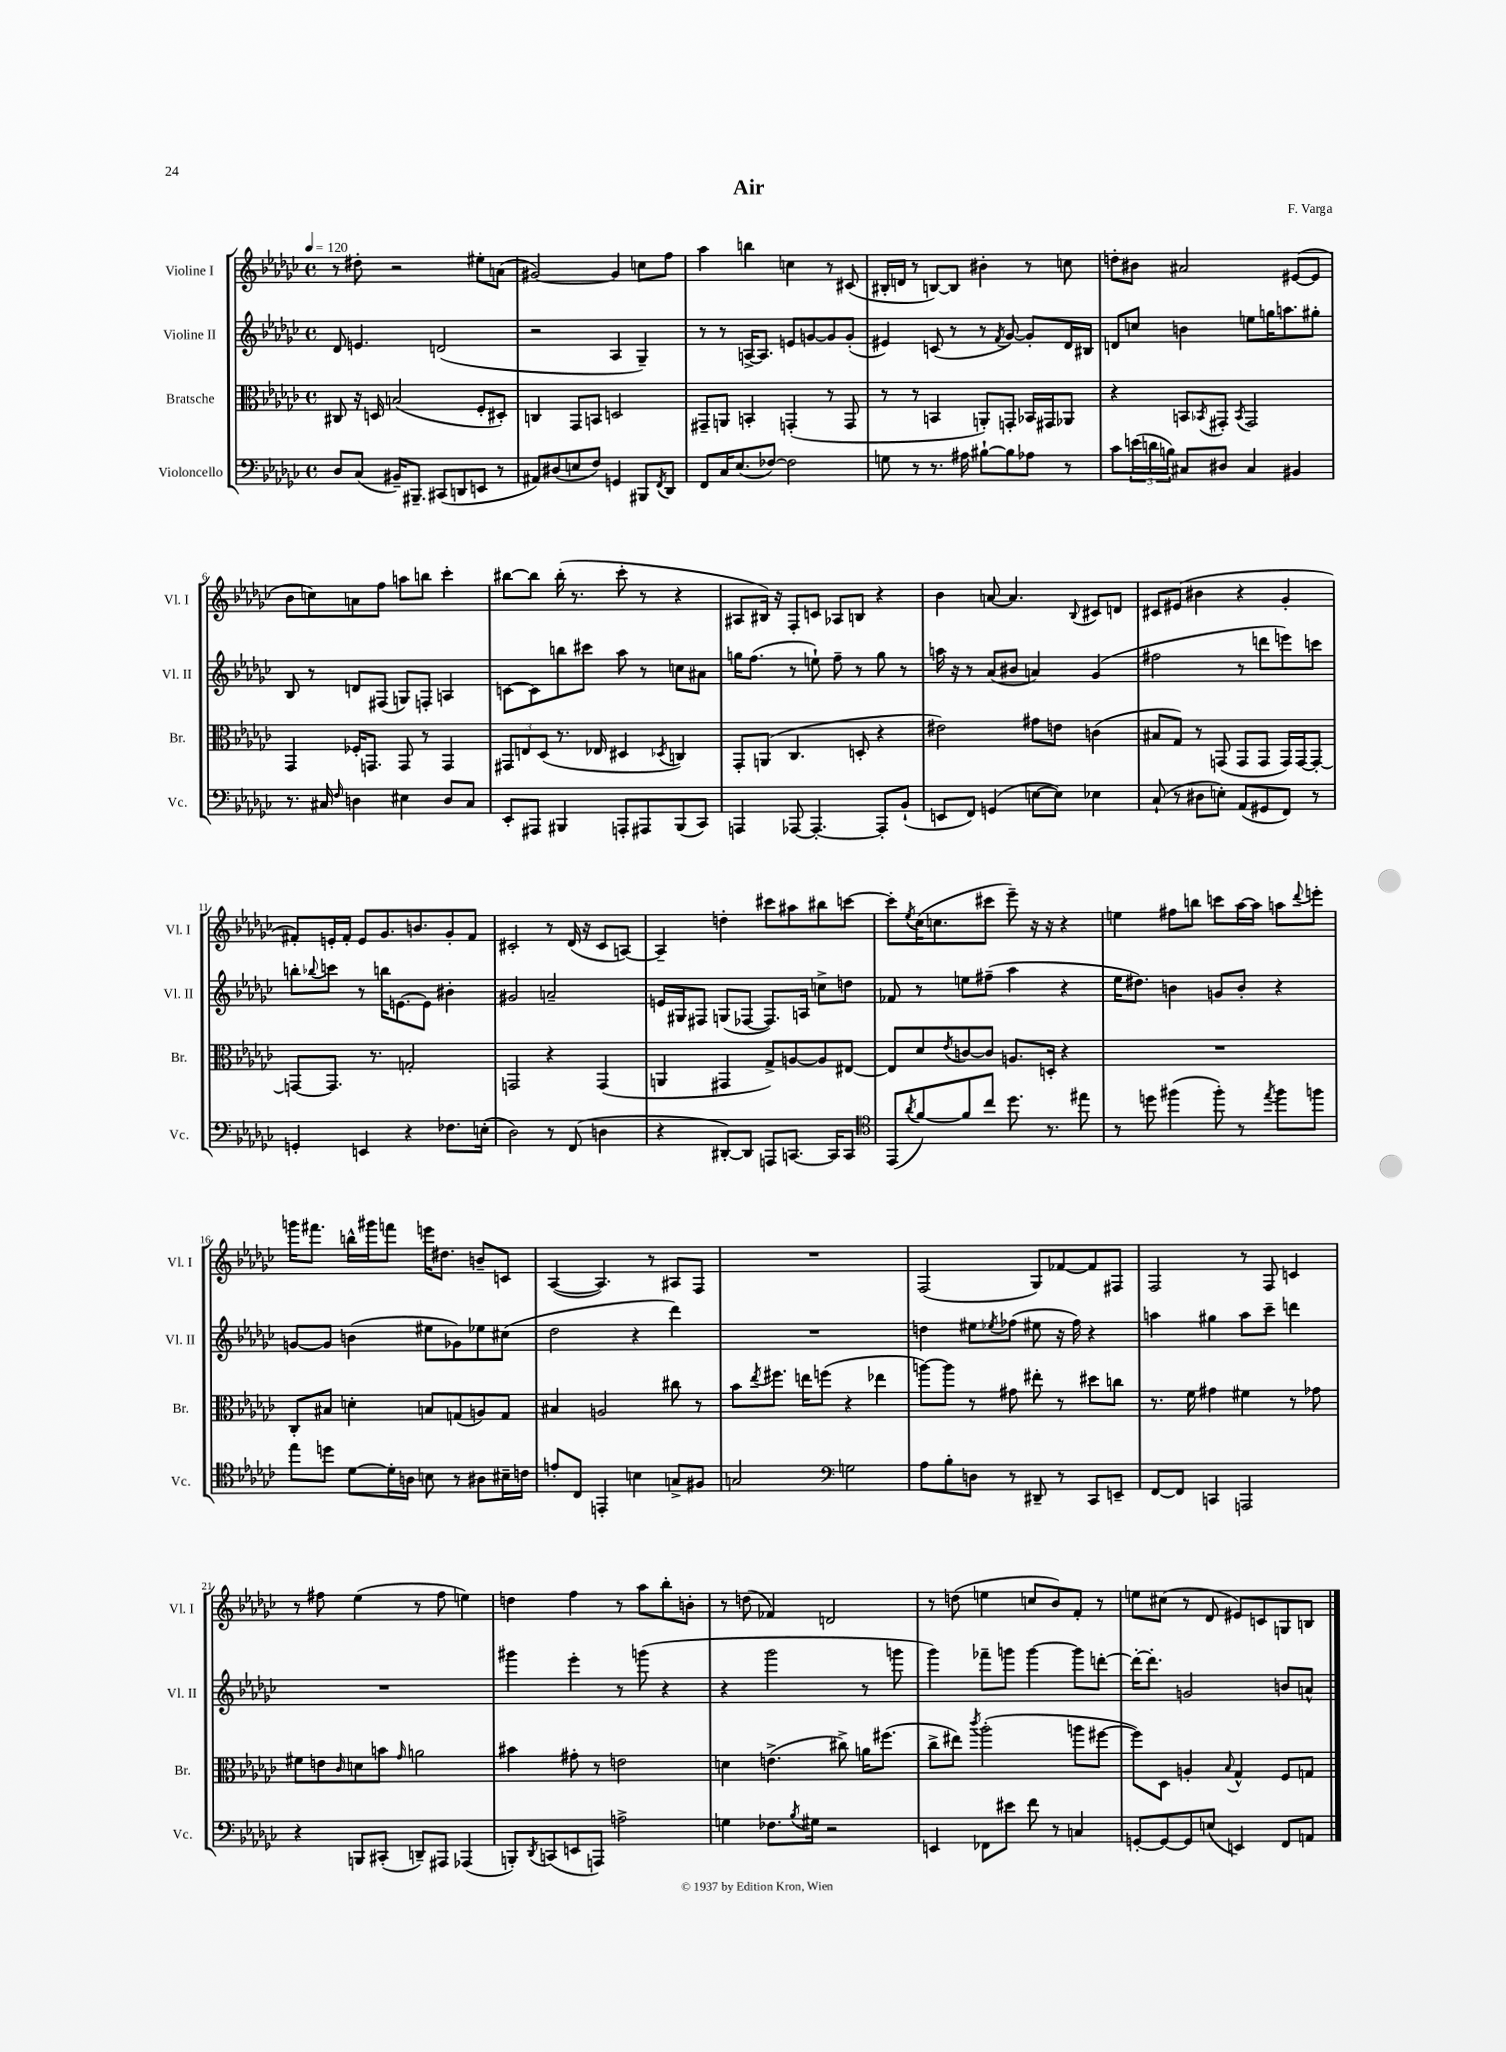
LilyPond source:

\header { title = "Air" composer = "F. Varga" }
<<
\new StaffGroup <<
\new Staff = "s0" \with { instrumentName = "Violine I" shortInstrumentName = "Vl. I" } {
    \clef treble \key ges \major \defaultTimeSignature \time 4/4 \tempo 4 = 120
    r8 dis''8-. r2 eis''8-. a'8( |
    gis'2~) gis'4 c''8 f''8 |
    aes''4 b''4 c''4 r8 cis'8( |
    bis16-. d'16 r8 b8~) b8 bis'4-. r8 c''8 |
    d''8-. bis'8 ais'2 eis'8~( eis'8 |
    bes'8 c''8) a'8 f''8 a''8 b''8 ces'''4-. |
    bis''8~ bis''8 bis''16-.( r8. ces'''8-. r8 r4 |
    ais8 bis16) r16 f8-. c'8 aes8 b8 r4 |
    bes'4 a'8~ a'4. \appoggiatura { bes8 } cis'8 d'8 |
    cis'8 eis'8( bis'4 r4 ges'4-. |
    fis'8-.) e'16-. fis'16-. e'8 ges'8. b'8. ges'8-. fis'8 |
    cis'2-. r8 des'16( r16 cis'8 a8~) |
    a4-- d''4-. cis'''8 ais''8 bis''8 c'''8~ |
    c'''8-. \acciaccatura { ees''8 } ces''16( c''8. cis'''8 ees'''8--) r16 r16 r4 |
    e''4 fis''8 b''8 c'''8 aes''16~ aes''16 a''8 \appoggiatura { des'''8 } e'''8-. |
    g'''16 fis'''8. b''16-^ gis'''16 f'''8 e'''16 dis''8. b'8-- c'8 |
    aes4~( aes4.) r8 ais8 f8 |
    R1 |
    f2( ges8) fes'8~ fes'8 fis8 |
    f2 r8 f8 c'4 |
    r8 fis''8 ees''4( r8 fis''8 e''4) |
    d''4 f''4 r8 aes''8 bes''8-. b'8-. |
    r8 d''8( fes'4) d'2 |
    r8 d''8( e''4 c''8 bes'8) f'8-. r8 |
    e''8 cis''8( r8 des'8 eis'8) c'8 g8 b8 \bar "|." |
}
\new Staff = "s1" \with { instrumentName = "Violine II" shortInstrumentName = "Vl. II" } {
    \clef treble \key ges \major \defaultTimeSignature \time 4/4
    des'8 e'4. d'2( |
    r2 aes4 ges4--) |
    r8 r8 a16~-> a8. e'8 g'8~ g'8 g'8-.( |
    eis'4) c'8( r8 r8 \acciaccatura { f'8 } ges'8~) ges'8-. des'16 bis16 |
    d'8 c''8 b'4 e''8 g''16 a''8. gis''8-. |
    bes8 r8 d'8 fis8( g8) f8-. a4 |
    c'8~ c'8 b''8 cis'''8 aes''8 r8 c''8 ais'8 |
    g''16 f''8.( r8 e''8-!) f''8-- r8 g''8 r8 |
    a''16 r16 r8 aes'8( bis'8 a'4) ges'4( |
    fis''2 r8 d'''8 e'''8) c'''8 |
    b''8-. \appoggiatura { bes''8 } c'''8 r8 b''16 e'8.~ e'8 bis'4-. |
    gis'2 a'2-- |
    e'16 gis16 fis8 g8( fes8~ fes8.) a16 c''8-> d''8 |
    fes'8 r8 e''8 fis''8--( aes''4 r4 |
    ees''16 dis''8.) b'4 g'8 b'8-. r4 |
    g'8~ g'8 b'4( eis''8 ges'8) ees''8 cis''8( |
    des''2 r4 des'''4) |
    R1 |
    d''4 eis''8 \acciaccatura { ees''8 } fes''8( eis''8 r16 fes''16) r4 |
    a''4 gis''4 a''8 ces'''8-- d'''4 |
    R1 |
    gis'''4 ees'''4-. r8 g'''8( r4 |
    r4 ges'''2 r8 g'''8 |
    ges'''4) fes'''8-- g'''8 g'''4~ g'''8 d'''8~-. |
    d'''16~-. d'''8.-. g'2 b'8 a'8-^ \bar "|." |
}
\new Staff = "s2" \with { instrumentName = "Bratsche" shortInstrumentName = "Br." } {
    \clef alto \key ges \major \defaultTimeSignature \time 4/4
    cis8 r16 d16 b2( f8-. dis8-.) |
    c4 ges,8 b,8 d2 |
    gis,8-- a,8 b,4-. g,4-.( r8 g,8 |
    r8 r8 b,4 a,8-.) g,8-. bes,16 gis,16 aes,8 |
    r4 b,8 \acciaccatura { bes,8 } gis,8-. \acciaccatura { bes,8 } gis,2 |
    ges,4 fes16-. g,8. g,8 r8 g,4 |
    \tuplet 3/2 { gis,8 e8 des8( } r8. ees16 dis4 \acciaccatura { des8 } c4) |
    ges,8-. a,8( ces4. d8-. r4 |
    eis'2) gis'8 e'8 c'4( |
    bis8 ges8) r8 g,8( g,8 g,8 g,16) g,16~ g,8~-. |
    g,8~ g,8. r8. g2-. |
    g,2 r4 g,4( |
    a,4 gis,4 ges8->) a8~ a8 eis8~ |
    eis8 des'8 \acciaccatura { ees'8 } c'8~ c'8 a8. d16-. r4 |
    R1 |
    ces8-. bis8 d'4-. b8 g8( a8) g8 |
    bis4 a2 cis''8 r8 |
    bes'8 \acciaccatura { ees''8 } fis''8. e''16 f''8( r4 ees''4 |
    a''8~) a''8 r8 gis'8 eis''8-. r8 dis''8 c''8 |
    r8. f'16 gis'4 fis'4 r8 ges'8 |
    fis'8 e'8 \grace { ces'16 } d'8 b'8 \grace { ges'16 } a'2 |
    bis'4 gis'8-. r8 e'2 |
    d'4 e'4.->( cis''8->) a'16 fis''8.( |
    ces''8-> eis''8) \acciaccatura { ces'''8 } aes''2-.( a''8 fis''8~ |
    fis''8) des8 a4-. \appoggiatura { bes8 } ges4-^ f8 g8 \bar "|." |
}
\new Staff = "s3" \with { instrumentName = "Violoncello" shortInstrumentName = "Vc." } {
    \clef bass \key ges \major \defaultTimeSignature \time 4/4
    des8 ces8( bis,16--) bis,,8.-- cis,8( d,8 e,8 r8 |
    ais,8) dis8( e8 f8) g,4 bis,,8 \acciaccatura { f,8 } des,8 |
    f,8 ces16 ees8.( fes8~) fes2 |
    g8 r8 r8. ais16 bis8~-! bis8 aes8 r8 |
    ces'8 \tuplet 3/2 { e'16( d'16 b16) } cis8 dis8 cis4 bis,4 |
    r8. cis16 \grace { f16 } d4 eis4 d8 cis8 |
    ees,8-. ais,,8 bis,,4 a,,8-. ais,,8 bis,,8( ces,8) |
    a,,4 aes,,8~ aes,,4.~-. aes,,8-. bes,8-!( |
    e,8 f,8) g,4( e8~ e8) ees4 |
    ces8-!( r8 dis8 e8-.) aes,8( gis,8 f,8) r8 |
    g,4-. e,4 r4 fes8. e16-.( |
    des2) r8 f,8( d4 |
    r4 dis,8~-.) dis,8 a,,8 c,8.~ c,16 c,8 |
    \clef tenor ees,8( \acciaccatura { aes'8 } f'8~) f'8 ces''8 des''8. r8. eis''8 |
    r8 d''8 fis''4( fis''8-.) r8 \acciaccatura { ees''8 } fis''8 f''8 |
    ees''8 d''8 des'8~ des'16-. a16 b8 r8 ais8 bis16-- c'16 |
    e'8-. ces8 e,4-. b4 g8-> fis8 |
    g2 \clef bass g2 |
    aes8 bes8-. d8 r8 dis,8-- r8 ces,8 e,8-- |
    f,8~ f,8 c,4 a,,2 |
    r4 b,,8 cis,8-.( d,8--) ais,,8 aes,,4( |
    b,,8-.) \acciaccatura { des,8 } c,8( e,8 a,,8) a2-> |
    g4 fes8. \acciaccatura { bes8 } gis16 r2 |
    e,4 fes,8 eis'8 f'8 r8 c4 |
    g,8~-. g,8~ g,8 e8( e,4) f,8 a,8 \bar "|." |
}
>>
>>
